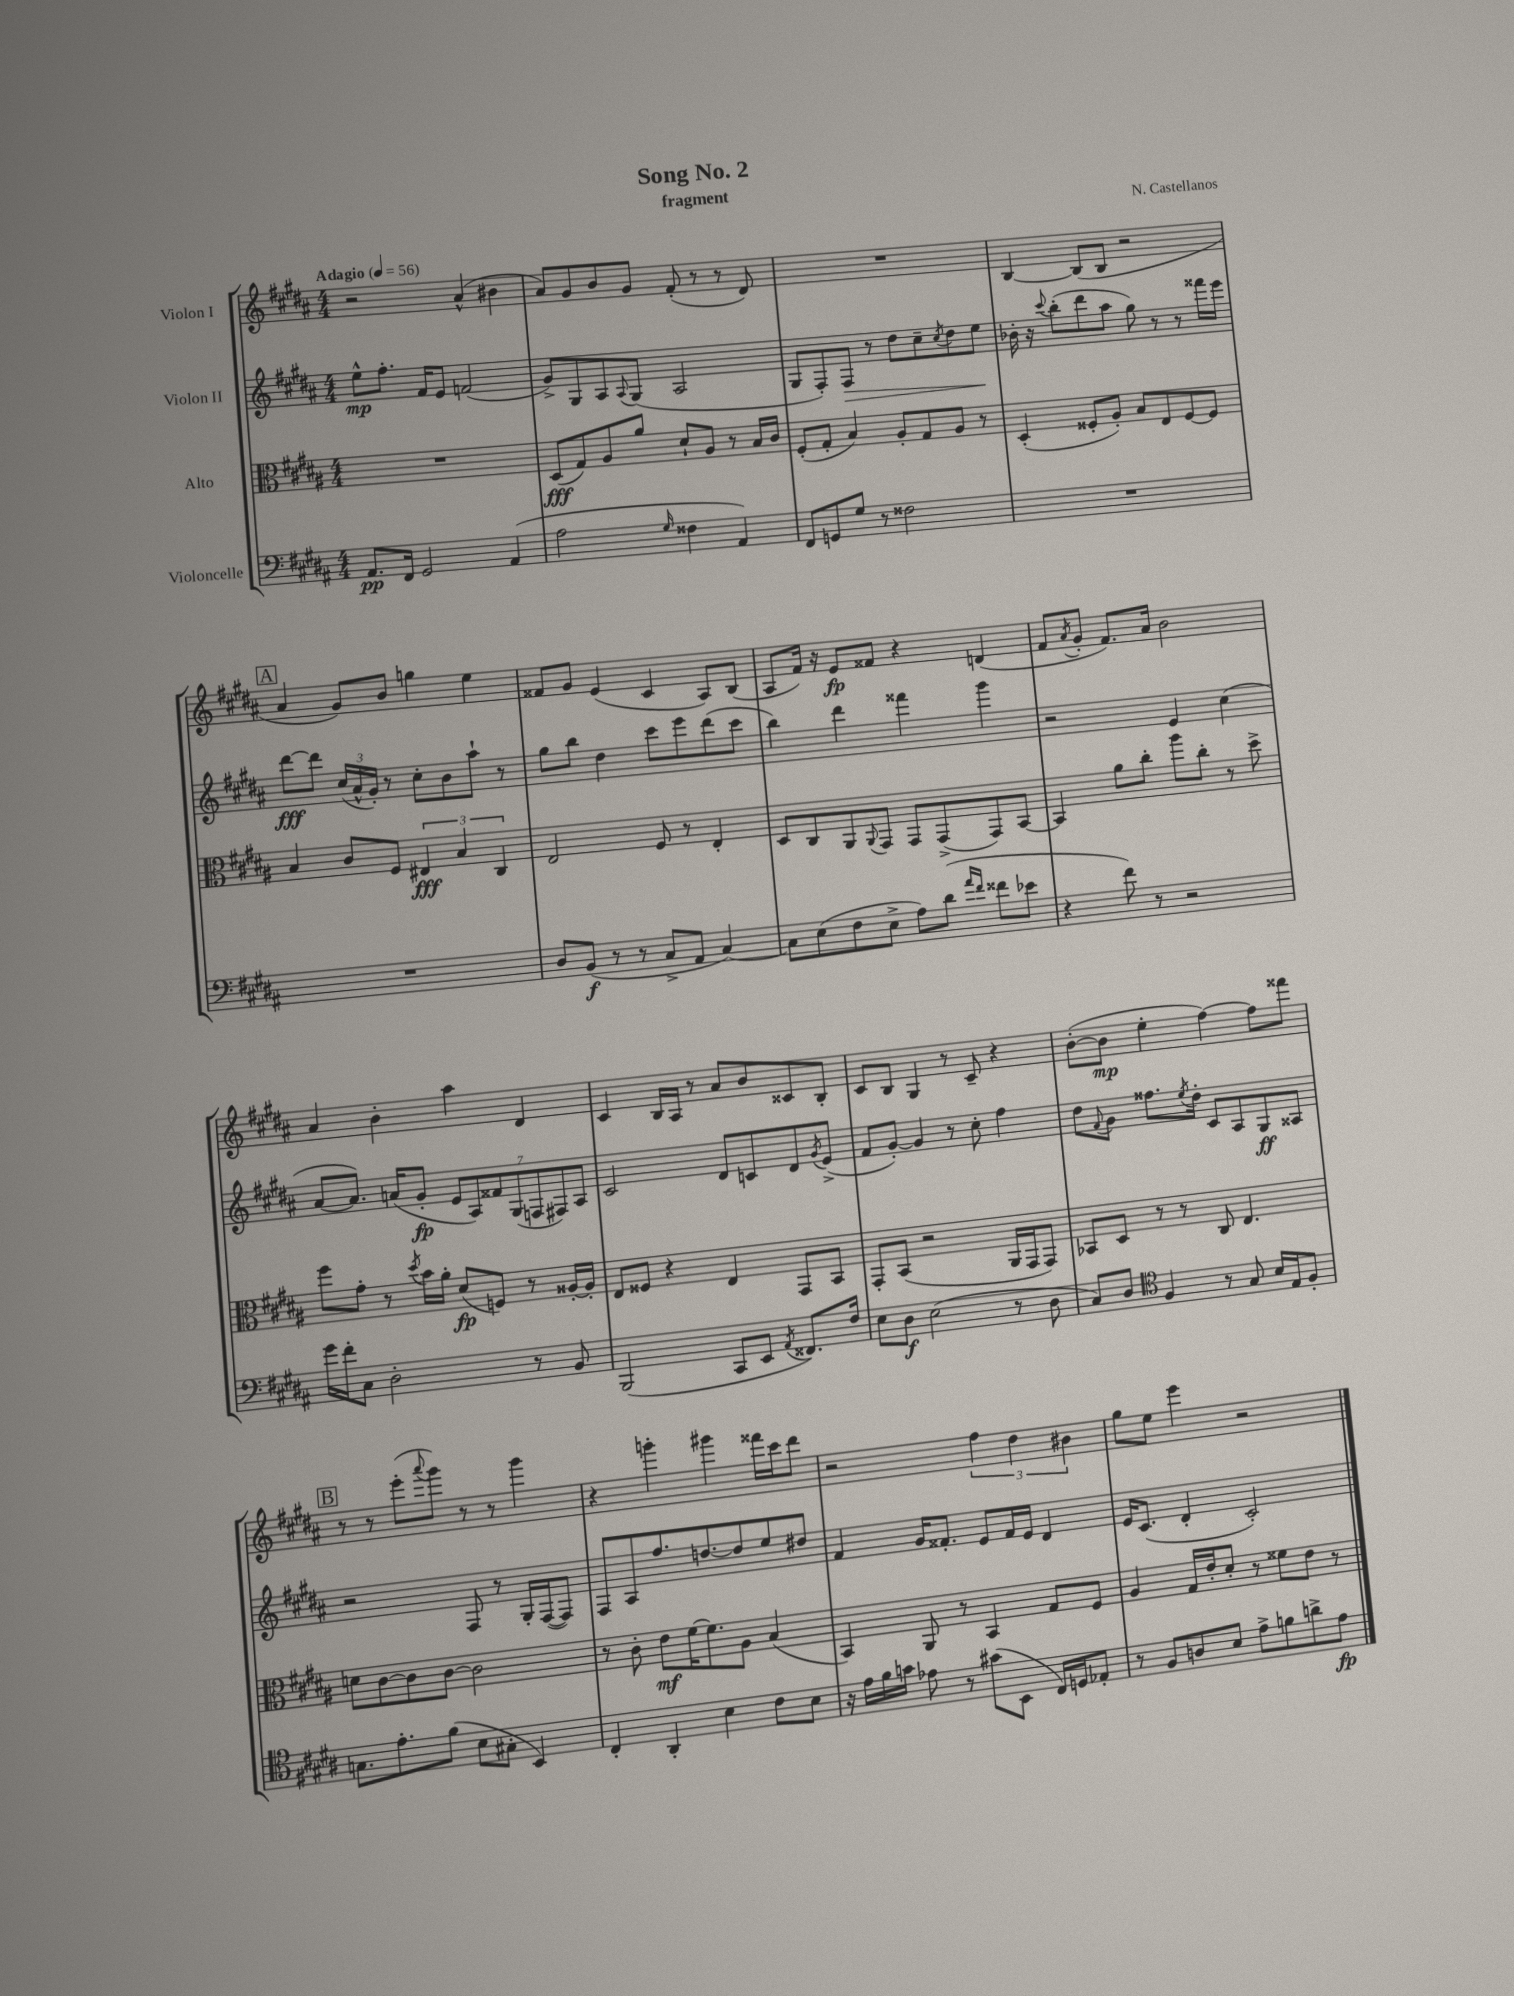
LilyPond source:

\header { title = "Song No. 2" composer = "N. Castellanos" subtitle = "fragment" }
<<
\new StaffGroup <<
\new Staff = "s0" \with { instrumentName = "Violon I" } {
    \clef treble \key b \major \numericTimeSignature \time 4/4 \tempo "Adagio" 4 = 56
    r2 ais'4-^( bis'4 |
    ais'8) gis'8 b'8 gis'8 fis'8-.( r8 r8 dis'8) |
    R1 |
    b4~ b8( b8 r2 |
    \mark \markup { \box "A" } ais'4 gis'8) b'8 g''4 e''4 |
    fisis'8 gis'8 e'4( cis'4 ais8) b8( |
    ais8 fis'16) r16 e'8\fp fisis'8 r4 d'4( |
    fis'8 \acciaccatura { ais'8 } gis'8-. fis'8.) ais'16 b'2 |
    ais'4 b'4-. ais''4 dis'4 |
    cis'4 b16 ais16 r8 ais'8 b'8 cisis'8 b8-. |
    cis'8 b8 gis4 r8 cis'8-- r4 |
    b'8~-.( b'8\mp e''4-. fis''4~) fis''8 fisis'''8 |
    \mark \markup { \box "B" } r8 r8 e'''8-.( \appoggiatura { ais'''8 } gis'''8) r8 r8 gis'''4 |
    r4 g'''4-. gis'''4 fisis'''16 cis'''16 dis'''8 |
    r2 \tuplet 3/2 { fis''4 dis''4 bis'4 } |
    gis''8 e''8 e'''4 r2 \bar "|." |
}
\new Staff = "s1" \with { instrumentName = "Violon II" } {
    \clef treble \key b \major \numericTimeSignature \time 4/4
    e''8-^\mp fis''8.-. fis'16 e'8 f'2( |
    gis'8->) gis8 ais8 \appoggiatura { ais8 } gis8( ais2 |
    gis8 fis8-.) fis8\> r8 dis''8 cis''8-- \acciaccatura { cis''8 } dis''8 e''8\! |
    bes'16-. r16 \appoggiatura { cis'''8 } b''8-.( dis'''8 ais''8 gis''8) r8 r8 fisis'''16 e'''16 |
    \mark \markup { \box "A" } dis'''8~\fff dis'''8 \tuplet 3/2 { cis''16( ais'16-^ gis'16-.) } r8 cis''8-. b'8 ais''8-! r8 |
    gis''8 b''8 dis''4 cis'''8 e'''8 dis'''8( cis'''8 |
    b''4) dis'''4 fisis'''4 gis'''4 |
    r2 e'4 cis''4( |
    ais'8~ ais'8.) a'16( gis'8-.\fp \tuplet 7/4 { e'8 ais8) fisis'8 gis8( f8 fis8) ais8 } |
    cis'2 dis'8 c'8 dis'8 \acciaccatura { gis'8 } e'8->( |
    fis'8 gis'8~-.) gis'4 r8 cis''8-. fis''4 |
    dis''8 \appoggiatura { fis'8 } gis'8 fisis''8. \acciaccatura { e''8 } dis''16-. cis'8 ais8 gis8\ff aisis8 |
    \mark \markup { \box "B" } r2 fis8 r8 gis16-. fis16~( fis8) |
    fis8 ais8 fis''8. d''8.~ d''8 e''8 dis''8 |
    fis'4 gis'16 fisis'8.-. e'8 fisis'16 e'16 dis'4 |
    e'16 cis'8.( dis'4-. cis'2-.) \bar "|." |
}
\new Staff = "s2" \with { instrumentName = "Alto" } {
    \clef alto \key b \major \numericTimeSignature \time 4/4
    R1 |
    dis8\fff( gis8) ais8 ais'8 dis'8-! ais8 r8 b16 cis'16 |
    fis8-.( gis8-. b4) ais8-. gis8 ais8 r8 |
    dis4-.( fisis8-. ais8-.) b8 e8 fisis8~ fisis8 |
    \mark \markup { \box "A" } b4 cis'8 fis8 \tuplet 3/2 { eis4\fff b4 cis4 } |
    e2 fis8 r8 e4-. |
    dis8 cis8 ais,8 \appoggiatura { ais,8 } gis,8 gis,8 gis,8->( gis,8) b,8~ |
    b,4 ais'8 cis''8-. ais''8 cis''8-. r8 dis''8-> |
    fis''8 gis'8-. r8 \acciaccatura { dis''8 } b'16 ais'16-. dis'8\fp( f8) r8 aisis16~-. aisis16-. |
    e8 fisis8 r4 e4 gis,8 b,8 |
    gis,8-. b,8( r2 ais,16 gis,16 gis,8) |
    bes,8 dis8 r8 r8 cis8 e4. |
    \mark \markup { \box "B" } d'8 cis'8~ cis'8 cis'8~ cis'2 |
    r8 cis'8-. e'8\mf fis'16~ fis'8. ais8 b4( |
    b,4) ais,8 r8 b,4 gis8 fis8 |
    ais4 gis16 e'16-. dis'8-. r8 fisis'8 e'8 r8 \bar "|." |
}
\new Staff = "s3" \with { instrumentName = "Violoncelle" } {
    \clef bass \key b \major \numericTimeSignature \time 4/4
    ais,8.\pp fis,16 gis,2 ais,4( |
    ais2 \grace { gis16 } fisis4 ais,4) |
    fis,8 g,8 gis8 r8 fisis2 |
    R1 |
    \mark \markup { \box "A" } R1 |
    dis8 b,8\f( r8 r8 cis8-> ais,8 cis4~) |
    cis8 e8( fis8 e8-> ais8) dis'8( \grace { ais'16 fis'16 } fisis'8 ees'8 |
    r4 fis'8) r8 r2 |
    gis'16 fis'16-. cis8 dis2-. r8 b,8 |
    b,,2( cis,8 e,8 \acciaccatura { ais,8 } fisis,8.) fis16 |
    e8 dis8\f e2( r8 dis8 |
    cis8) dis8 \clef tenor fis4 r8 gis8 b16 e16 fis8-. |
    \mark \markup { \box "B" } g8. e'8.-. fis'8( b8 gis8-. b,4) |
    cis4-. ais,4-. b4 cis'8 b8 |
    r16 e'16 fis'16 g'16 ees'8 r8 gis'8( b,8 cis16) d16 ees8-. |
    r8 fis8 a8 b8 e'8-> f'8 a'8-> e'8\fp \bar "|." |
}
>>
>>
\layout { \context { \Score \remove "Bar_number_engraver" } }
